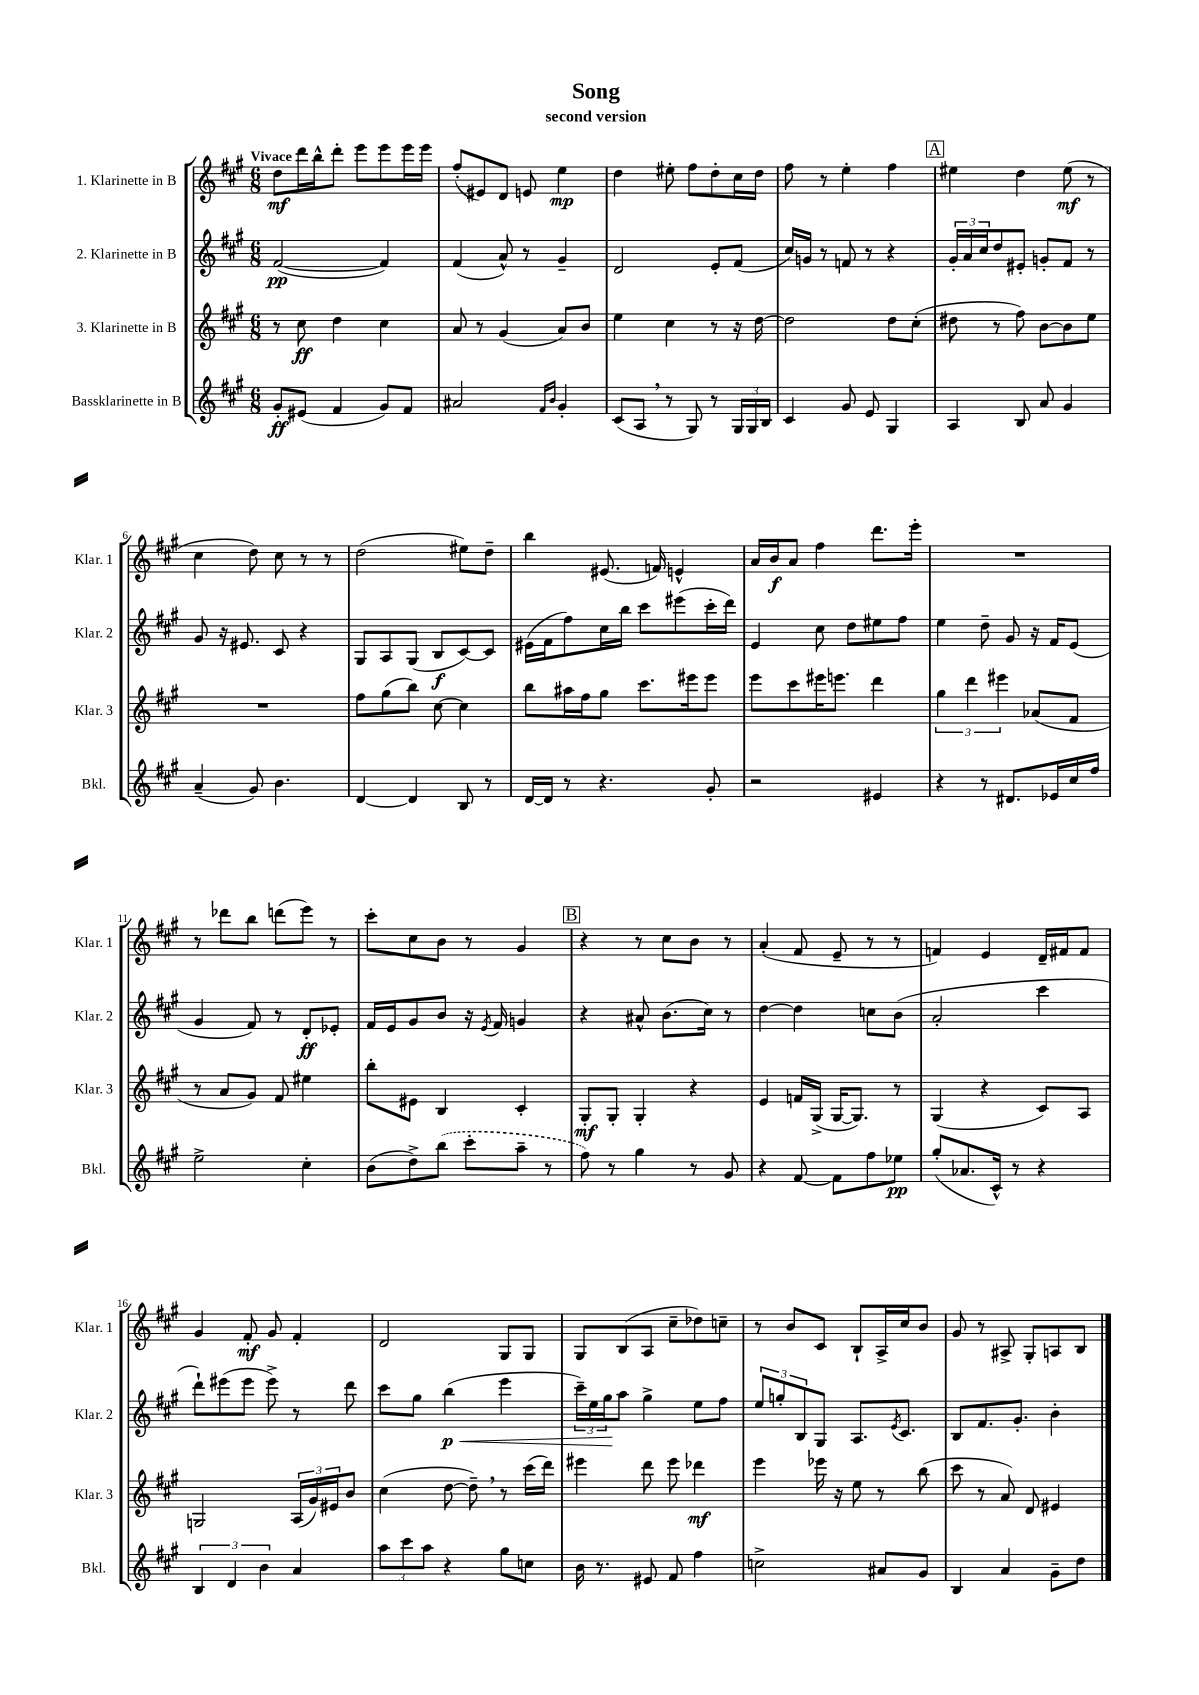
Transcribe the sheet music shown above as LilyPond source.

\header { title = "Song" subtitle = "second version" }
<<
\new StaffGroup <<
\new Staff = "s0" \with { instrumentName = "1. Klarinette in B" shortInstrumentName = "Klar. 1" } {
    \clef treble \key a \major \numericTimeSignature \time 6/8 \tempo "Vivace"
    d''8\mf d'''16 b''16-^ d'''8-. e'''8 e'''8 e'''16 e'''16 |
    fis''8-.( eis'8) d'8 e'8 e''4\mp |
    d''4 eis''8-. fis''8 d''8-. cis''16 d''16 |
    fis''8 r8 e''4-. fis''4 |
    \mark \markup { \box "A" } eis''4 d''4 eis''8\mf( r8 |
    cis''4 d''8) cis''8 r8 r8 |
    d''2( eis''8) d''8-- |
    b''4 eis'8.( f'16) e'4-^ |
    a'16 b'16\f a'8 fis''4 d'''8. e'''16-. |
    R2. |
    r8 des'''8 b''8 d'''8( e'''8) r8 |
    cis'''8-. cis''8 b'8 r8 gis'4 |
    \mark \markup { \box "B" } r4 r8 cis''8 b'8 r8 |
    a'4-.( fis'8 e'8-- r8 r8 |
    f'4) e'4 d'16-- fis'16 fis'8 |
    gis'4 fis'8-.\mf gis'8 fis'4-. |
    d'2 gis8 gis8 |
    gis8 b8( a8 cis''8-- des''8) c''8-- |
    r8 b'8 cis'8 b8-! a16-> cis''16 b'8 |
    gis'8 r8 ais8-> gis8-. a8 b8 \bar "|." |
}
\new Staff = "s1" \with { instrumentName = "2. Klarinette in B" shortInstrumentName = "Klar. 2" } {
    \clef treble \key a \major \numericTimeSignature \time 6/8
    fis'2~\pp( fis'4) |
    fis'4( a'8-^) r8 gis'4-- |
    d'2 e'8-. fis'8( |
    cis''16) g'16 r8 f'8 r8 r4 |
    \mark \markup { \box "A" } \tuplet 3/2 { gis'16-. a'16 cis''16 } d''8 eis'8-. g'8-. fis'8 r8 |
    gis'8 r16 eis'8. cis'8 r4 |
    gis8 a8 gis8( b8\f cis'8~) cis'8 |
    eis'16( fis'16 fis''8) cis''16 b''16 cis'''8 eis'''8( cis'''16-. d'''16) |
    e'4 cis''8 d''8 eis''8 fis''8 |
    e''4 d''8-- gis'8 r16 fis'16 e'8( |
    gis'4 fis'8) r8 d'8-.\ff ees'8-. |
    fis'16 e'16 gis'8 b'8 r16 \acciaccatura { e'8 } fis'16 g'4 |
    \mark \markup { \box "B" } r4 ais'8-^ b'8.( cis''16) r8 |
    d''4~ d''4 c''8 b'8( |
    a'2-. cis'''4 |
    d'''8-!) eis'''8( eis'''8 eis'''8->) r8 d'''8 |
    cis'''8 gis''8 b''4\p\<( e'''4 |
    \tuplet 3/2 { cis'''16--) e''16 gis''16\! } a''8 gis''4-> e''8 fis''8 |
    \tuplet 3/2 { e''8 g''8-. b8 } gis8 a8. \acciaccatura { e'8 } cis'8. |
    b8 fis'8. gis'8.-. b'4-. \bar "|." |
}
\new Staff = "s2" \with { instrumentName = "3. Klarinette in B" shortInstrumentName = "Klar. 3" } {
    \clef treble \key a \major \numericTimeSignature \time 6/8
    r8 cis''8\ff d''4 cis''4 |
    a'8 r8 gis'4( a'8) b'8 |
    e''4 cis''4 r8 r16 d''16~ |
    d''2 d''8 cis''8-.( |
    \mark \markup { \box "A" } dis''8 r8 fis''8) b'8~ b'8 e''8 |
    R2. |
    fis''8 gis''8( b''8) cis''8~ cis''4 |
    b''8 ais''16 fis''16 gis''8 cis'''8. eis'''16 eis'''8 |
    e'''8 cis'''8 eis'''16 e'''8. d'''4 |
    \tuplet 3/2 { gis''4 d'''4 eis'''4 } aes'8( fis'8 |
    r8 a'8 gis'8) fis'8 eis''4 |
    b''8-. eis'8 b4 cis'4-. |
    \mark \markup { \box "B" } gis8-.\mf gis8-. gis4-. r4 |
    e'4 f'16 gis16->( gis16~ gis8.) r8 |
    gis4( r4 cis'8) a8 |
    g2 \tuplet 3/2 { a16( gis'16) eis'16 } b'8 |
    cis''4( d''8~ d''8--) \breathe r8 cis'''16( d'''16) |
    eis'''4 d'''8 eis'''8 des'''4\mf |
    e'''4 ees'''16 r16 e''8 r8 b''8( |
    cis'''8 r8 a'8) d'8 eis'4 \bar "|." |
}
\new Staff = "s3" \with { instrumentName = "Bassklarinette in B" shortInstrumentName = "Bkl." } {
    \clef treble \key a \major \numericTimeSignature \time 6/8
    gis'8-.\ff eis'8( fis'4 gis'8) fis'8 |
    ais'2 \grace { fis'16 b'16 } gis'4-. |
    cis'8( a8 \breathe r8 gis8) r8 \tuplet 3/2 { gis16 gis16 b16 } |
    cis'4 gis'8 e'8 gis4 |
    \mark \markup { \box "A" } a4 b8 a'8 gis'4 |
    a'4--( gis'8) b'4. |
    d'4~ d'4 b8 r8 |
    d'16~ d'16 r8 r4. gis'8-. |
    r2 eis'4 |
    r4 r8 dis'8. ees'16 cis''16 fis''16 |
    e''2-> cis''4-. |
    b'8( d''8->) \once \slurDashed b''8( cis'''8-. a''8-- r8 |
    \mark \markup { \box "B" } fis''8) r8 gis''4 r8 gis'8 |
    r4 fis'8~ fis'8 fis''8 ees''8\pp |
    gis''8-.( aes'8. cis'16-^) r8 r4 |
    \tuplet 3/2 { b4 d'4 b'4 } a'4 |
    \tuplet 3/2 { a''8 cis'''8 a''8 } r4 gis''8 c''8 |
    b'16 r8. eis'8 fis'8 fis''4 |
    c''2-> ais'8 gis'8 |
    b4 a'4 gis'8-- d''8 \bar "|." |
}
>>
>>
